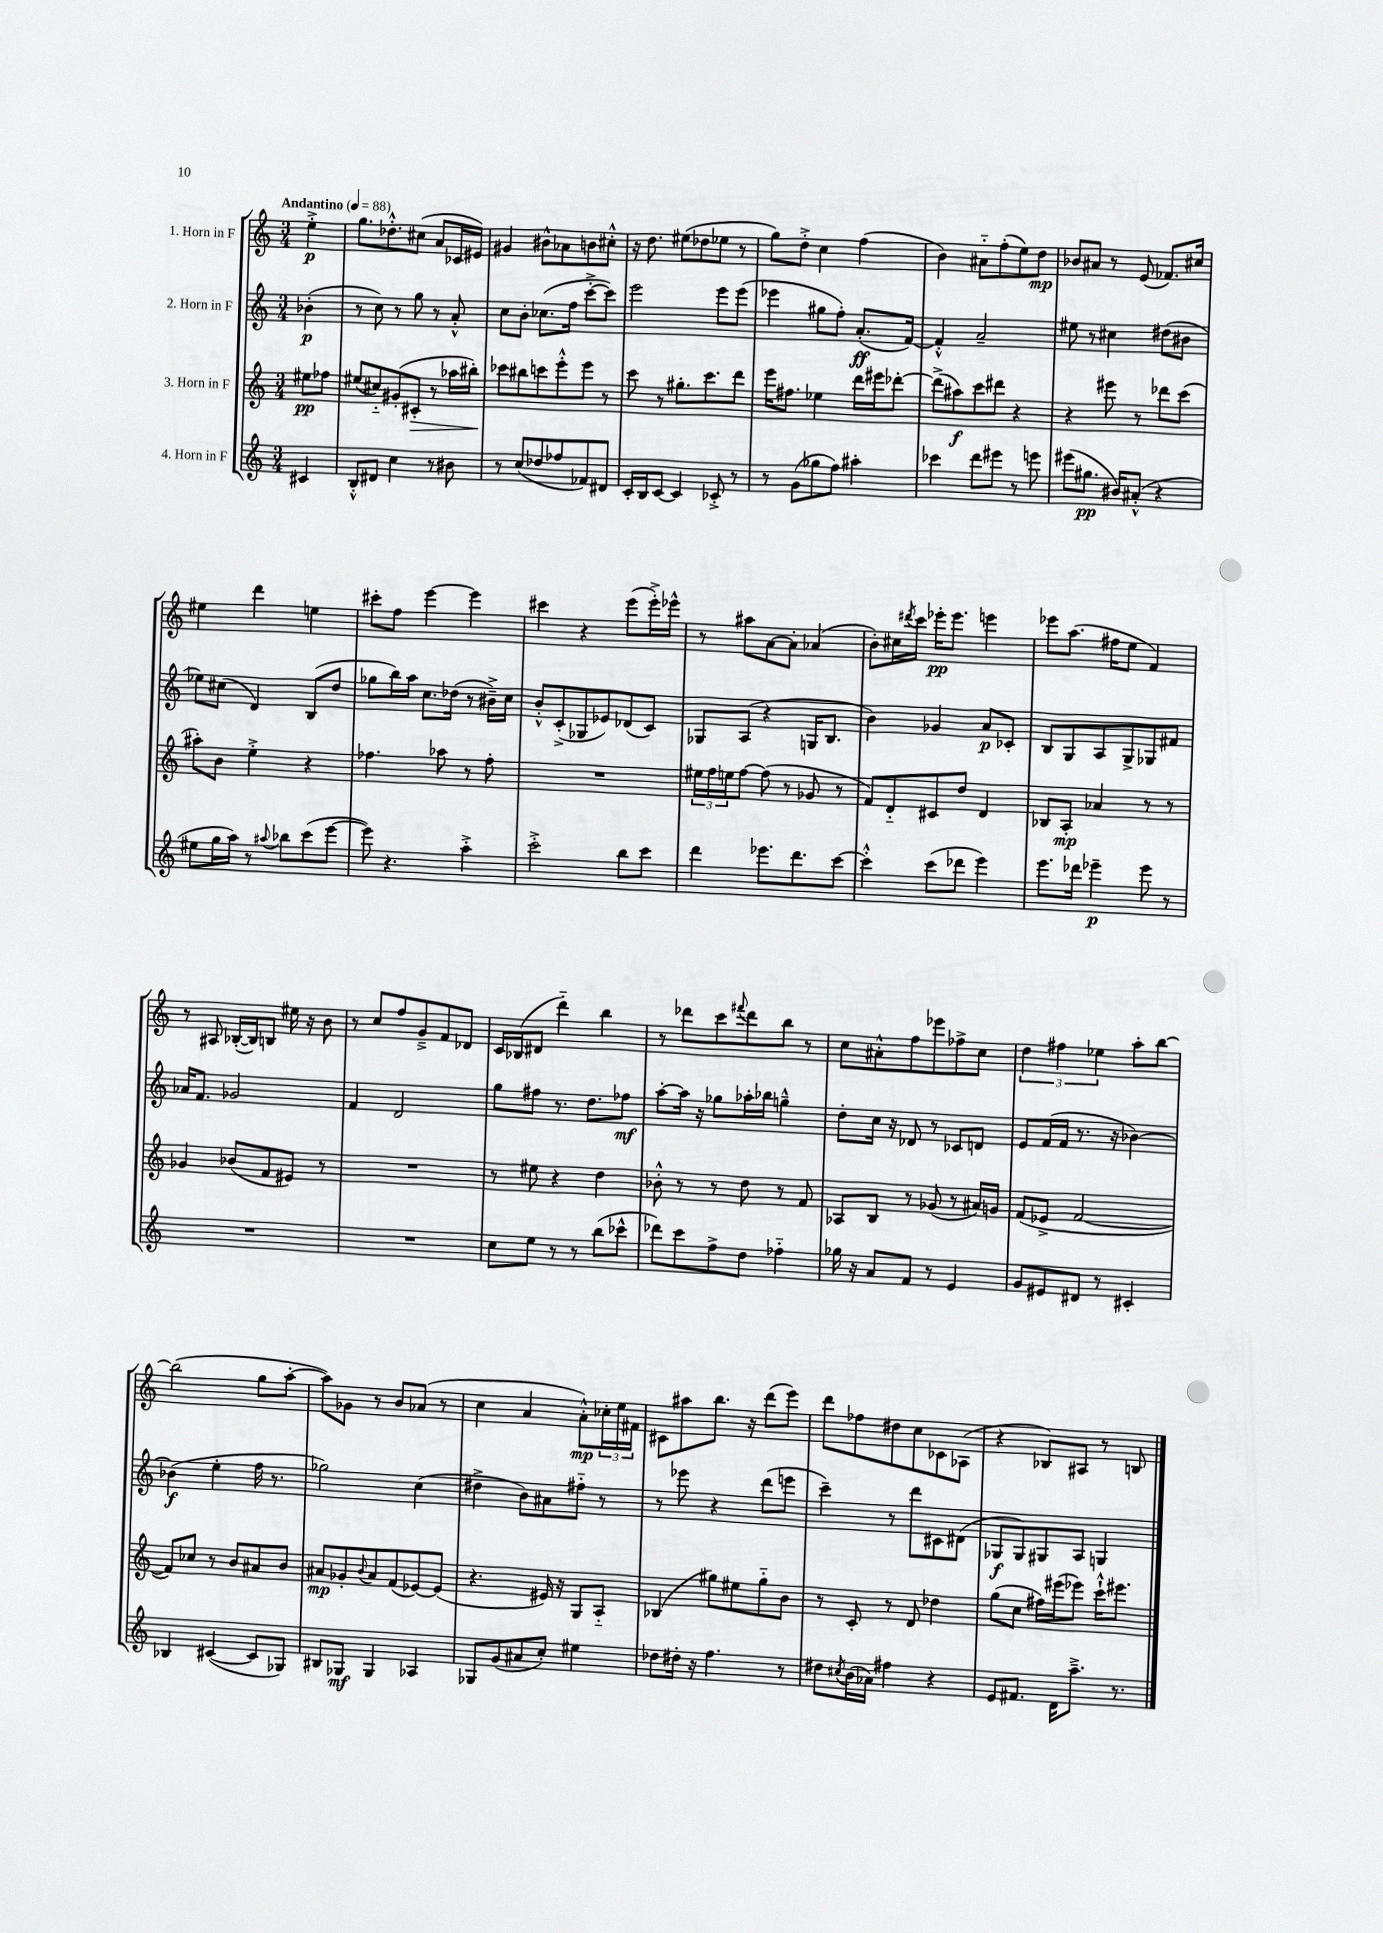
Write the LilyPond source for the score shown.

<<
\new StaffGroup <<
\new Staff = "s0" \with { instrumentName = "1. Horn in F" } {
    \clef treble \key c \major \numericTimeSignature \time 3/4 \partial 4 \tempo "Andantino" 4 = 88
    e''4-.->\p |
    g''8. des''8.-.-^ cis''8( a'8 ces'16 eis'16) |
    gis'4 bis'8-^ aes'8 b'8 cis''8-.-^ |
    r16 d''8. eis''8( des''8 ees''8 r8 |
    g''8) d''8-.-> c''4 f''4( |
    b'4) ais'8-_ f''8-.( e''8) d''8\mp |
    bes'8 ais'8 r8 e'8( fes'8.) cis''16 |
    eis''4 d'''4 e''4 |
    cis'''8-. f''8 e'''4~ e'''4 |
    cis'''4 r4 e'''8( e'''16-.->) ees'''16-^ |
    r8 ais''8 a'8~ a'8-. aes'4( |
    b'8-.) cis''16 \acciaccatura { dis'''8 } c'''16 ees'''16-.\pp ees'''8. e'''4 |
    ees'''8 a''8.( fis''16 e''8 f'4) |
    r8 ais8 bes16~-.( bes16) b8 eis''16 r16 b'8 |
    r8 c''8 f''8 g'8---> f'8 des'8 |
    c'16 bes16( dis'8 d'''4-_) b''4 |
    r8 des'''8 c'''8 \appoggiatura { fis'''8 } des'''8 b''8 r8 |
    c''8 ais'8-.-^ f''8 ees'''8 fes''8-> c''8 |
    \tuplet 3/2 { d''4 fis''4 ees''4 } a''8-. b''8~ |
    b''2( g''8 a''8~-. |
    a''8) ges'8 r8 b'8 aes'8( r8 |
    c''4 a'4 a'8-.-^\mp) \tuplet 3/2 { ces''16-. e''16 fis'16 } |
    cis'8 ais''8 b''8. r16 d'''8( e'''8) |
    d'''8 fes''8 dis''8 c''8 ces'8 aes8( |
    r4 bes8) ais8 r8 b8 \bar "|." |
}
\new Staff = "s1" \with { instrumentName = "2. Horn in F" } {
    \clef treble \key c \major \numericTimeSignature \time 3/4 \partial 4
    bes'4-.\p( |
    r8 c''8) r8 g''8 r8 a'8-.-^ |
    c''8 b'8-. ces''8.( f''16 c'''8~-.-> c'''8) |
    e'''2 e'''8 e'''8( |
    ees'''4 gis''8 f''8-.) a'8.-.\ff( f'16~) |
    f'4-.-^ a'2-- |
    eis''8 r8 cis''4 dis''8( bis'8 |
    ees''8) cis''8( d'4) b8( d''8 |
    ges''8 b''16) a''16 c''8. des''16( r8 bis'16--->) c''16 |
    b'8-.-^ c'8-.->( ges8 ees'8) des'8( c'8) |
    ges8 a8( r4 g16 b8. |
    b'4) ges'4 a'8\p ces'8-. |
    b8 g8 a8 g8-> ges8 fis'8 |
    aes'16 f'8. ges'2 |
    f'4 d'2 |
    g''8 fis''8 r8. d''8. fes''8\mf |
    a''8~-. a''16 r16 ges''8 aes''16-. bes''16 g''4---^ |
    d''8-. c''16 r16 des'8 r8 ces'8 d'8 |
    e'8 f'16( f'16 r8. r16 bes'4~) |
    bes'4\f( e''4-. f''16 r8. |
    ges''2) c''4( |
    dis''4-> b'8) ais'8 fis''8-_ r8 |
    r8 ees'''8 r4 d'''8( e'''8 |
    c'''4--) r8 d'''8 cis'8 dis'8( |
    ges8\f ges8) gis8 a8 g4 \bar "|." |
}
\new Staff = "s2" \with { instrumentName = "3. Horn in F" } {
    \clef treble \key c \major \numericTimeSignature \time 3/4 \partial 4
    eis''8\pp fes''8 |
    eis''8( cis''8-_) gis'8-.( cis'8-.\> r8 aes''16 bis''16-.) |
    ces'''8\! bis''8 c'''8 e'''8-.-^ e'''8 r8 |
    c'''8 r8 gis''8.-. c'''8. d'''8 |
    e'''16 fis''8. ees''4 d'''16 eis'''16 des'''8~-. |
    des'''8->( ais''8\f) c'''8 dis'''8 r4 |
    r4 eis'''8 r8 des'''8 c'''8( |
    ais''8-.) b'8 e''4-.-> r4 |
    fes''4. aes''8 r8 fes''8-. |
    R2. |
    \tuplet 3/2 { eis''16 f''16 e''16 } f''8~ f''8( r8 ges'8 r8 |
    f'8) d'8-_ cis'8 d''8 d'4 |
    bes8 a8-.\mp aes'4 r8 r8 |
    ges'4 bes'8( f'8 eis'8) r8 |
    R2. |
    r8 eis''8 r4 d''4 |
    bes'8-.-^ r8 r8 d''8 r8 f'8 |
    aes8 b8 r8 ges'8( r8 ais'16) g'16 |
    f'8( ees'8-> f'2~ |
    f'8) ces''8 r8 b'8 ais'8 b'8 |
    ais'8\mp ges'8-. \appoggiatura { b'8 } ais'8 f'8( ees'8~) ees'8( |
    r4. eis'16) r16 g8 a8-_ |
    bes4( gis''8) eis''8 gis''8-_ b'8 |
    r8 c'8-. r8 d'8 des''4 |
    g''8( c''8 fis''16) eis'''16( ees'''8) c'''16-!-^ eis'''8. \bar "|." |
}
\new Staff = "s3" \with { instrumentName = "4. Horn in F" } {
    \clef treble \key c \major \numericTimeSignature \time 3/4 \partial 4
    cis'4 |
    b8-.-^ dis'8 c''4 r8 bis'8 |
    r8 c''8( des''8 fes''8 fes'8) dis'8 |
    c'16-. b16 c'8~ c'4 ces'8-.-> r8 |
    r8 g'8( ges''8 f''8) ais''4-. |
    ces'''4 d'''8 eis'''8 r8 e'''8 |
    eis'''8( gis''8.\pp bis'16) ais'8-.-^( r4 |
    eis''8 g''16 a''16) r8 \appoggiatura { ais''8 } bes''8 c'''8( e'''8~ |
    e'''8) r4. a''4-.-> |
    c'''2-.-> b''8 c'''8 |
    d'''4 ees'''8. d'''8. c'''8~ |
    c'''4-.-^ c'''8( des'''8 e'''4) |
    e'''8. des'''16 ees'''4--\p ees'''8 r8 |
    R2. |
    R2. |
    c''8 e''8 r8 r8 b''8( ces'''8-^ |
    des'''8) c'''8 f''8-> d''8 fes''4-_ |
    ges''16 r16 a'8 f'8 r8 e'4 |
    g'8 eis'8 dis'8 r8 cis'4-. |
    bes4 cis'4~( cis'8 ges8) |
    bis8 ges8\mf ges4 aes4 |
    ges8 g'8( ais'8 c''8-.) eis''4 |
    des''8 dis''16-. r16 f''4. r8 |
    dis''8 \acciaccatura { cis''8 } b'16( aes'16) fis''4 r4 |
    e'8 fis'8. d'16 a''8.---> r8. \bar "|." |
}
>>
>>
\layout { \context { \Score \remove "Bar_number_engraver" } }
